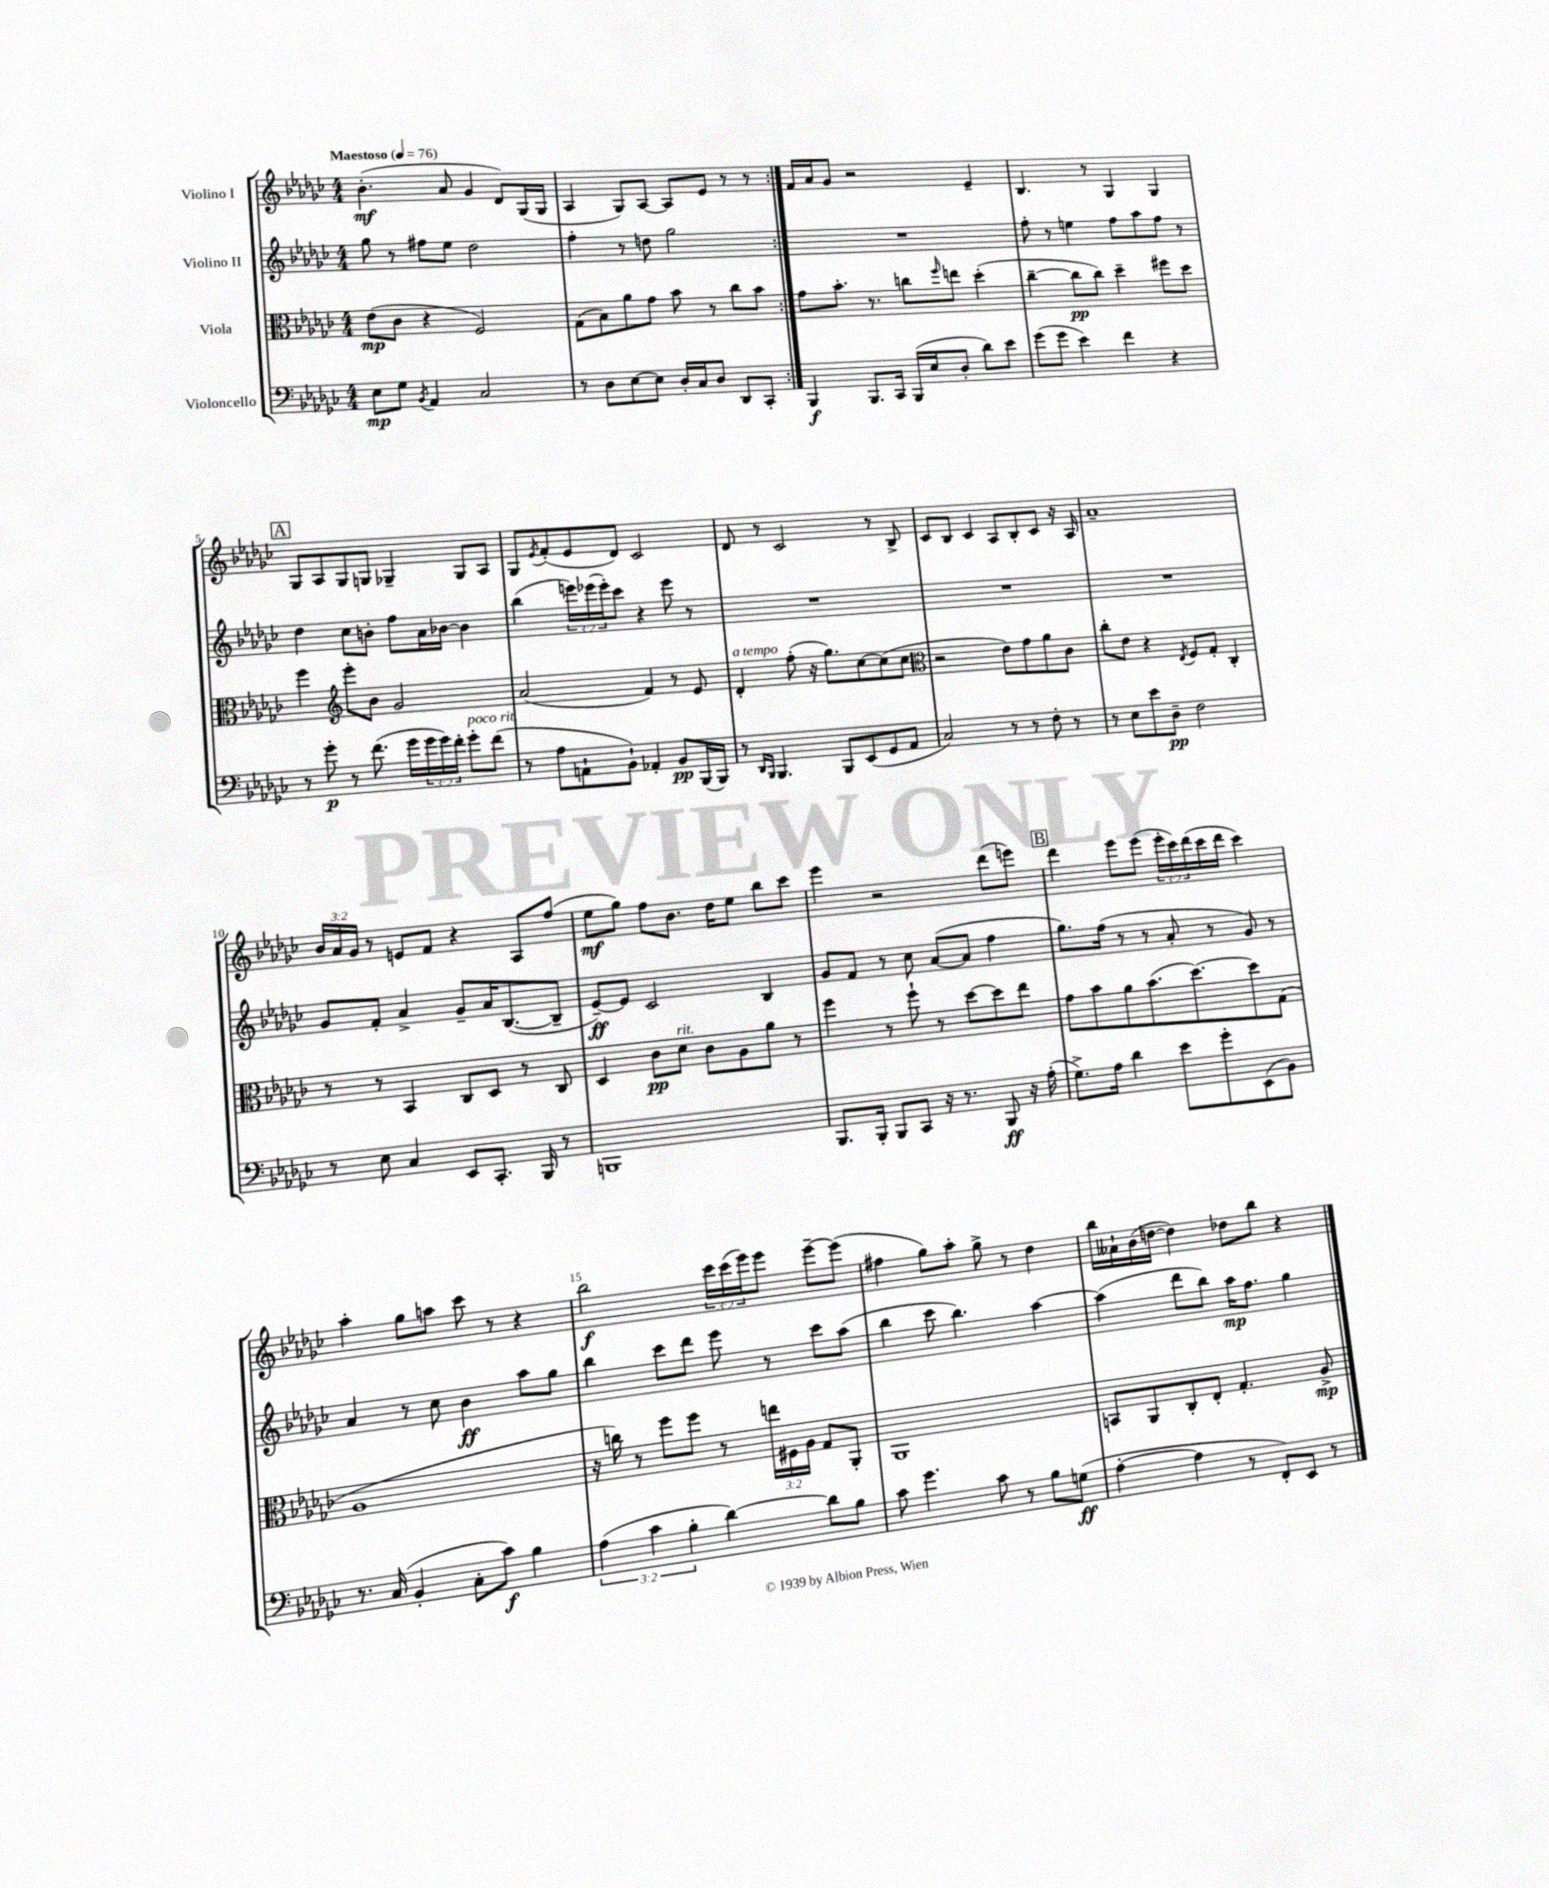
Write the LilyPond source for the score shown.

<<
\new StaffGroup <<
\new Staff = "s0" \with { instrumentName = "Violino I" } {
    \clef treble \key ges \major \numericTimeSignature \time 4/4 \override Staff.TupletNumber.text = #tuplet-number::calc-fraction-text \tempo "Maestoso" 4 = 76
    \repeat volta 2 { bes'4.-.\mf( aes'8 ges'4 des'8) ges16( ges16 |
    aes4 ges8) aes8~ aes8 ees'8 r8 r8 | }
    f'16 aes'16 ges'8 r2 ees'4-- |
    bes4. r8 ges4 ges4 |
    \mark \markup { \box "A" } ges8 aes8 ges8 g8 ges4-- ges8 aes8 |
    ges8 \acciaccatura { ees'8 } f'8-.( ees'8 des'8) ces'2 |
    des'8 r8 ces'2 r8 bes8-> |
    ces'8 bes8 ces'4 aes8 bes8-. ces'8 r16 aes16 |
    aes'1-- |
    \tuplet 3/2 { bes'16 aes'16 ges'16 } r8 e'8 f'8 r4 aes8 f''8( |
    ees''8\mf ges''8) f''8 bes'8. des''16 ees''8 bes''8 ces'''8 |
    ees'''4 r2 des'''8( e'''8) |
    \mark \markup { \box "B" } des'''4 ees'''8 ees'''8( \tuplet 3/2 { ees'''16-. ces'''16) des'''16( } ces'''16 des'''16 ces'''4) |
    aes''4-. ges''8 a''8 ces'''8 r8 r4 |
    bes''2\f \tuplet 3/2 { ces'''16 ces'''16( ees'''16) } ees'''8 ees'''8~-- ees'''8( |
    fis''4 ges''8) aes''8-. ges''8-> r8 des''4 |
    bes''16 aeses'16-! bes'16( d''16~ d''4) des''8 bes''8 r4 \bar "|." |
}
\new Staff = "s1" \with { instrumentName = "Violino II" } {
    \clef treble \key ges \major \numericTimeSignature \time 4/4 \override Staff.TupletNumber.text = #tuplet-number::calc-fraction-text
    \repeat volta 2 { ges''8 r8 fis''8 ees''8 des''2 |
    f''4-. r8 d''8 ges''2 | }
    R1 |
    f''8-. r8 e''4 f''8 aes''8 f''8 r8 |
    \mark \markup { \box "A" } des''4 ces''8 b'8-. f''8 aes'16 bes'16~ bes'4 |
    bes''4( \tuplet 3/2 { e'''16) ees'''16( ees'''16-.) } ces'''8 r4 ees'''8 r8 |
    R1 |
    R1 |
    R1 |
    ges'8 f'8-. aes'4-> ges'8-- aes'16 bes8.~( bes8-- |
    ees'8~--\ff) ees'8 ces'2 bes4 |
    ges'8 f'8 r8 ces''8 aes'8~( aes'8 f''4 |
    \mark \markup { \box "B" } ges''8.) f''16( r8 r8 aes'8-. r8 ges'8) r8 |
    aes'4 r8 ces''8 bes'4\ff aes''8 ges''8 |
    bes''4 ces'''8 des'''8 ees'''8 r8 ces'''8 aes''8( |
    bes''4 ces'''8 bes''4.) aes''4~ |
    aes''4( des'''8 bes''8) aes''16\mp f''8. ges''4 \bar "|." |
}
\new Staff = "s2" \with { instrumentName = "Viola" } {
    \clef alto \key ges \major \numericTimeSignature \time 4/4 \override Staff.TupletNumber.text = #tuplet-number::calc-fraction-text
    \repeat volta 2 { ees'8\mp( ces'8 r4 f2) |
    ges8( bes8) aes'8 ges'8 bes'8 r8 ces''8 bes'8 | }
    ges'8 bes'8.-. r8. c''8 \grace { f''16 } e''8 des''4-.( |
    ces''4~-- ces''8\pp ces''8) des''4-- fis''8 des''8 |
    \mark \markup { \box "A" } f''4 \clef treble ees'''8-. bes'8 ges'2 |
    aes'2( f'4) r8 ees'8 |
    des'4-.^\markup { \italic "a tempo" } f''8-.( r16 ges''8.) ces''8~ ces''8( ces''8 |
    \clef alto r2 ees'8) ges'8 aes'8 ces'8 |
    ces''8-. ees'8 r4 \acciaccatura { ees8 } f8 ges8-. ces4-. |
    r8 r8 bes,4 ces8 des8 r8 ces8 |
    des4 ces'8\pp des'8^\markup { \italic "rit." } ces'8 aes8 aes'8 r8 |
    f''4 r8 f''8-! r8 des''8~ des''8 ees''8 |
    \mark \markup { \box "B" } ges'8 bes'8 aes'8 bes'8.( des''8.~) des''8 ges8( |
    aes1 |
    r16 c''16) r8 f''8 f''8 r8 \tuplet 3/2 { e''16 fis16 aes16 } ges8 aes,8-. |
    aes,1 |
    b,8 aes,8 ces8-. ees8-. ges4.-. aes8->\mp \bar "|." |
}
\new Staff = "s3" \with { instrumentName = "Violoncello" } {
    \clef bass \key ges \major \numericTimeSignature \time 4/4 \override Staff.TupletNumber.text = #tuplet-number::calc-fraction-text
    \repeat volta 2 { ees8\mp ges8 \acciaccatura { bes,8 } aes,4 ces2 |
    r8 des8 ees8~ ees8 des16-. ces16 des8 des,8 ces,8-. | }
    bes,,4\f bes,,8. ces,16 bes,,16( ees16 des8-. des'8) ees'8 |
    ges'8( ges'8 ees'4) f'4 r4 |
    \mark \markup { \box "A" } r8 ges'8-.\p r8 f'8.( ges'16 \tuplet 3/2 { ges'16 ges'16) f'16-. } ges'8-.^\markup { \italic "poco rit." } f'8( |
    r8 aes8 a,8-! bes,8-!) aes,4-. bes,8\pp bes,,16( bes,,16) |
    r8 \grace { des,16 bes,,16 } bes,,4. bes,,8 ees,8( ges,8 aes,8 |
    ces2) r8 r8 f8-. r8 |
    r8 ees8 ees'8 des8--\pp f2 |
    r8 ees8 ces4 ees,8 ces,8.-. bes,,16 r8 |
    b,,1 |
    bes,,8. bes,,16-. bes,,8 ces,8 r16 r8. bes,,8\ff r16 aes16-.( |
    \mark \markup { \box "B" } ges8.->) aes16 des'4 ees'8 ges'8-. ees,8( bes,8) |
    r8. ces16( bes,4-. ces8-. ces'8\f) bes4 |
    \tuplet 3/2 { aes4( ces'4 bes4-. } des'4~) des'8 bes8 |
    ces'8 ges'4. ces'8 r8 bes8 g8\ff( |
    aes4~-. aes4 r8 f,8-.) ees,8 r8 \bar "|." |
}
>>
>>
\layout { \context { \Score \override BarNumber.break-visibility = ##(#f #t #t) barNumberVisibility = #(every-nth-bar-number-visible 5) } }
